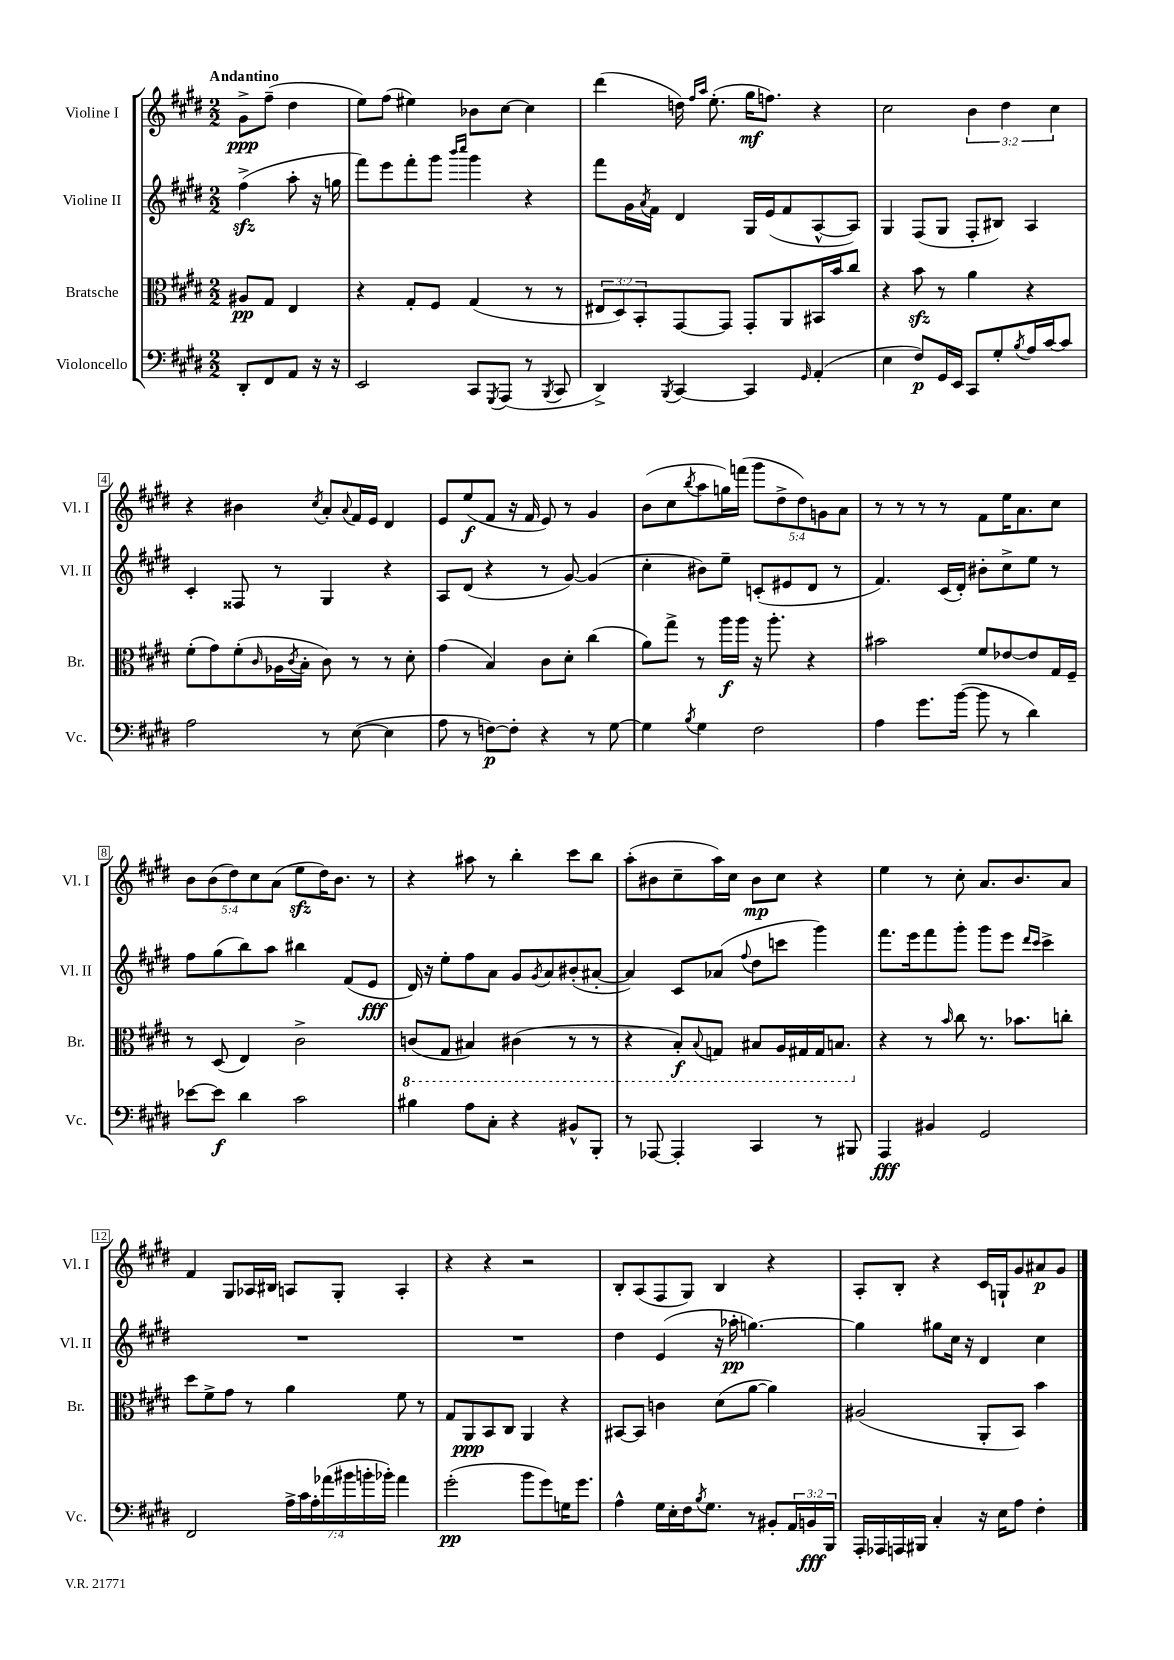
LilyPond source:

<<
\new StaffGroup <<
\new Staff = "s0" \with { instrumentName = "Violine I" shortInstrumentName = "Vl. I" } {
    \clef treble \key e \major \numericTimeSignature \time 2/2 \override Staff.TupletNumber.text = #tuplet-number::calc-fraction-text \partial 2 \tempo "Andantino"
    gis'8->\ppp fis''8--( dis''4 |
    e''8) fis''8( eis''4) bes'8 cis''8~ cis''4 |
    dis'''4( d''16) \grace { fis''16 a''16 } e''8.-.( gis''16\mf f''8.) r4 |
    cis''2 \tuplet 3/2 { b'4 dis''4 cis''4 } |
    r4 bis'4 \acciaccatura { cis''8 } a'8-. \appoggiatura { a'8 } fis'16 e'16 dis'4 |
    e'8 e''8\f( fis'8 r16 fis'16 e'8) r8 gis'4 |
    b'8( cis''8 \acciaccatura { b''8 } a''8 g''16) f'''16( \tuplet 5/4 { gis'''8 dis''8-> dis''8) g'8 a'8 } |
    r8 r8 r8 r8 fis'8 e''16 a'8. cis''8 |
    \tuplet 5/4 { b'8 b'8( dis''8) cis''8 a'8( } e''8\sfz dis''16) b'8. r8 |
    r4 ais''8 r8 b''4-. cis'''8 b''8 |
    a''8-.( bis'8 cis''8-- a''16) cis''16 bis'8\mp cis''8 r4 |
    e''4 r8 cis''8-. a'8. b'8. a'8 |
    fis'4 gis8 aes16 bis16 a8 gis8-. a4-. |
    r4 r4 r2 |
    b8-. a8( fis8 gis8) b4 r4 |
    a8-. b8-. r4 cis'16 g16-! gis'8 ais'8\p gis'8 \bar "|." |
}
\new Staff = "s1" \with { instrumentName = "Violine II" shortInstrumentName = "Vl. II" } {
    \clef treble \key e \major \numericTimeSignature \time 2/2 \partial 2
    fis''4->\sfz( a''8-. r16 g''16 |
    fis'''8) e'''8 fis'''8-. gis'''8 \grace { b'''16 cis''''16 } gis'''4 r4 |
    fis'''8 gis'16 \acciaccatura { a'8 } fis'16 dis'4 gis16 e'16( fis'8 a8~-^ a8) |
    gis4 fis8( gis8 fis8-. bis8) a4 |
    cis'4-. fisis8 r8 gis4 r4 |
    a8 dis'8( r4 r8 gis'8~) gis'4( |
    cis''4-. bis'8) e''8-- c'8-.( eis'8 dis'8 r8 |
    fis'4.) cis'16( dis'16-.) bis'8-. cis''8-> e''8 r8 |
    fis''8 gis''8( b''8) a''8 bis''4 fis'8( e'8\fff |
    dis'16) r16 e''8-. fis''8 a'8 gis'8 \acciaccatura { gis'8 } a'8 bis'8-.( ais'8~-. |
    ais'4) cis'8 aes'8( \appoggiatura { fis''8 } dis''8 c'''8 gis'''4) |
    fis'''8. e'''16 fis'''8 gis'''8-. gis'''8 e'''8 \grace { dis'''16 cis'''16 } cis'''4-> |
    R1 |
    R1 |
    dis''4 e'4( r16 aes''16-.\pp g''4.~) |
    g''4 gis''8 cis''16 r16 dis'4 cis''4 \bar "|." |
}
\new Staff = "s2" \with { instrumentName = "Bratsche" shortInstrumentName = "Br." } {
    \clef alto \key e \major \numericTimeSignature \time 2/2 \override Staff.TupletNumber.text = #tuplet-number::calc-fraction-text \partial 2
    ais8\pp gis8 e4 |
    r4 gis8-. fis8 gis4( r8 r8 |
    \tuplet 3/2 { eis8 dis8) b,8-. } gis,8~ gis,8 gis,8-. a,8 bis,16 b'16 cis''8 |
    r4 b'8\sfz r8 a'4 r4 |
    fis'8-.( gis'8) fis'8-.( \grace { cis'16 } aes16 \acciaccatura { cis'8 } b16-. cis'8) r8 r8 dis'8-. |
    gis'4( b4) cis'8 dis'8-. cis''4( |
    a'8) gis''8-> r8 a''16\f a''16 r16 a''8.-. r4 |
    bis'2 fis'8 ees'8~ ees'8 gis16 fis16-- |
    r8 dis8( e4) cis'2-> |
    \ottava #-1 c8( gis,8 bis,4) cis4( r8 r8 |
    r4 b,8-.\f) \appoggiatura { b,8 } g,8 bis,8 a,16 gis,16 gis,16 b,8. \ottava #0 |
    r4 r8 \grace { b'16 } cis''8 r8. bes'8. c''8-. |
    dis''8 fis'8-> gis'8 r8 a'4 fis'8 r8 |
    gis8 a,8\ppp b,8 cis8 a,4 r4 |
    bis,8~ bis,8 c'4 dis'8( a'8~ a'4) |
    ais2( a,8-. b,8) b'4 \bar "|." |
}
\new Staff = "s3" \with { instrumentName = "Violoncello" shortInstrumentName = "Vc." } {
    \clef bass \key e \major \numericTimeSignature \time 2/2 \override Staff.TupletNumber.text = #tuplet-number::calc-fraction-text \partial 2
    dis,8-. fis,8 a,8 r16 r16 |
    e,2 cis,8 \acciaccatura { gis,,8 } a,,8( r8 \acciaccatura { b,,8 } cis,8 |
    dis,4->) \acciaccatura { b,,8 } cis,4~ cis,4 \grace { gis,16 } a,4-.( |
    e4 fis8\p) gis,16 e,16 cis,8 gis8-. \acciaccatura { b8 } a16 cis'16~ cis'8 |
    a2 r8 e8~( e4 |
    a8 r8 f8~\p) f8-. r4 r8 gis8~ |
    gis4 \acciaccatura { b8 } gis4 fis2 |
    a4 gis'8. b'16~( b'8 r8 dis'4) |
    ees'8~ ees'8\f dis'4 cis'2 |
    bis4 a8 cis8-. r4 bis,8-^ b,,8-. |
    r8 aes,,8~ aes,,4-. cis,4 r8 bis,,8 |
    a,,4\fff bis,4 gis,2 |
    fis,2 \tuplet 7/4 { a16-> cis'16 a16-. aes'16( bis'16 b'16-. bes'16-.) } aes'4 |
    gis'2-.\pp( b'8 gis'8) g16 gis'8. |
    a4-^ gis16 e16-. fis16 \acciaccatura { b8 } gis8. r8 bis,8-. \tuplet 3/2 { a,16 b,16\fff b,,16 } |
    a,,16-. aes,,16 a,,16 bis,,16 cis4-. r16 e16 a8 fis4-. \bar "|." |
}
>>
>>
\layout { \context { \Score \override BarNumber.stencil = #(make-stencil-boxer 0.1 0.3 ly:text-interface::print) } }
